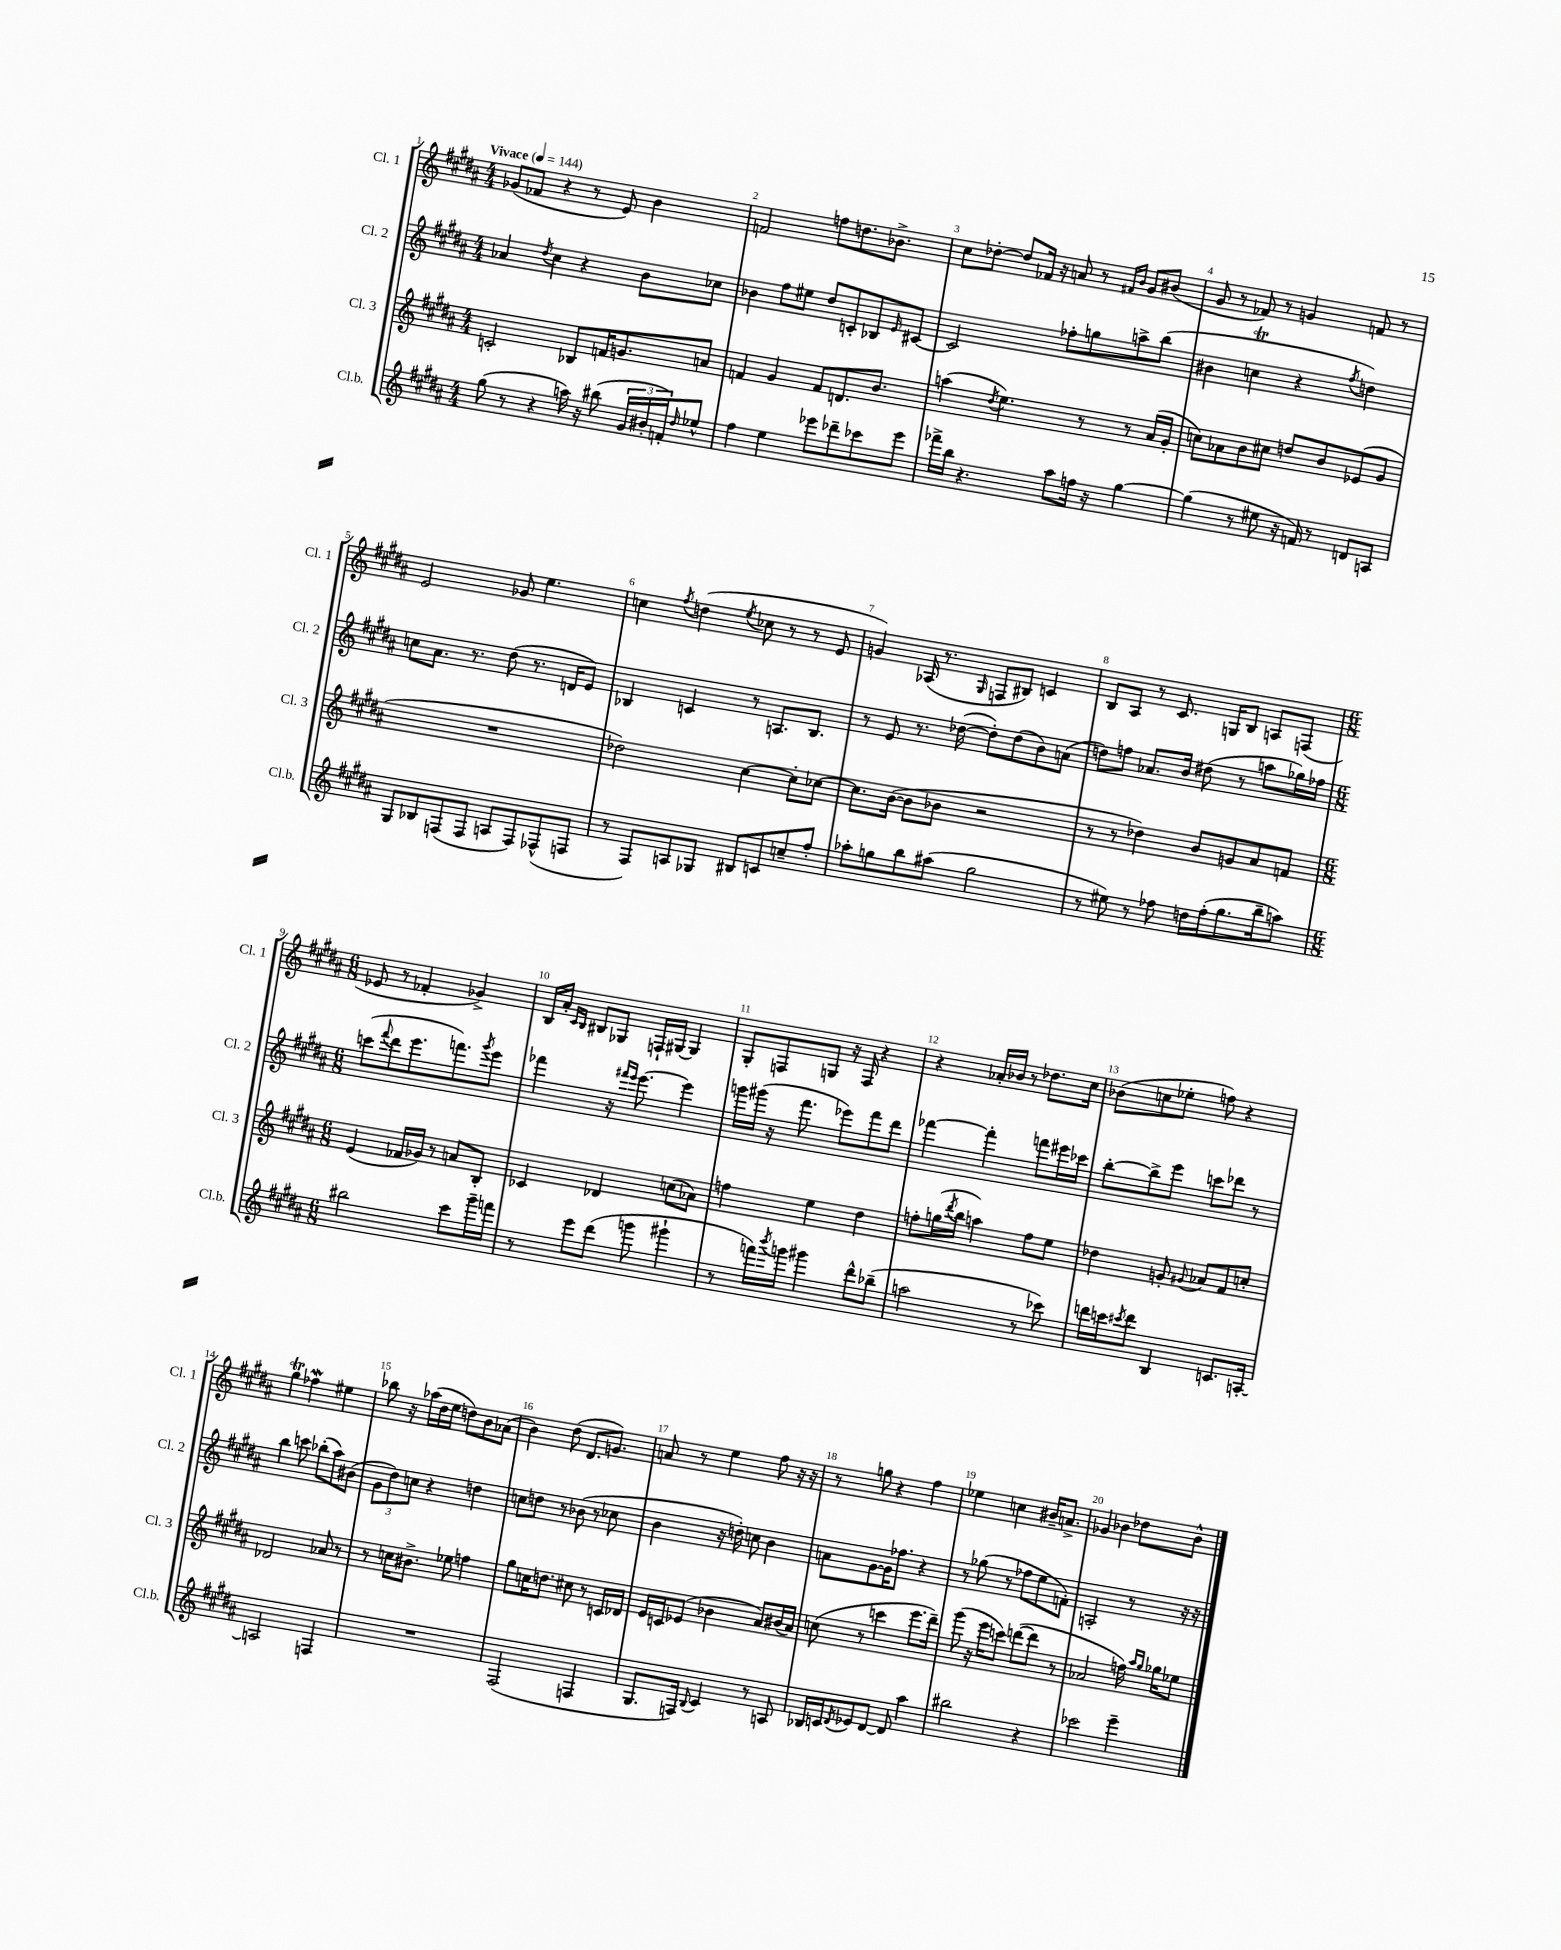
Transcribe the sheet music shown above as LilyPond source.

<<
\new StaffGroup <<
\new Staff = "s0" \with { instrumentName = "Cl. 1" shortInstrumentName = "Cl. 1" } {
    \clef treble \key b \major \numericTimeSignature \time 4/4 \tempo "Vivace" 4 = 144
    ges'8( fes'8 r4 r8 e'8) b'4 |
    f'2 f''8 d''8. bes'8.-> |
    cis''8 des''8~-. des''8 fes'16 r16 a'8 r8 \grace { fis'16 b'16 } gis'8 bis'8( |
    gis'8 r8 fes'8) r8 g'4 f'8 r8 |
    e'2 ges'8 e''4. |
    c''4 \acciaccatura { fis''8 } d''4( \acciaccatura { e''8 } ces''8 r8 r8 e'8 |
    g'4) aes16( r8. \grace { gis16 } f8 bis8) c'4 |
    b8 ais8 r8 cis'8. g16 b8 a8 f8( |
    \numericTimeSignature \time 6/8 ees'8 r8 fes'4-. ges'4->) |
    b16 ais'16-. \grace { cis'16 b16 } bis8 ges8 f16-! gis16~ gis4 |
    gis8-. f8 g8 r16 f16 r4 |
    r4 aes'16-. bes'16 r8 des''8. cis''16 |
    bes'8( c''8 ees''8-. f''8) r4 |
    gis''4\trill fes''4\mordent eis''4 |
    bes''8 r16 aes''16( dis''16 e''16 d''8) b'8 aes'8( |
    b'4) dis''8( dis'8. g'8.) |
    a'8 r8 e''4 fis''8 r16 r16 |
    r8 g''8 r4 fis''4 |
    ees''4 c''4 bis'16-- a'8.-> |
    ges'4 bes'4 des''8 bes'8-^ \bar "|." |
}
\new Staff = "s1" \with { instrumentName = "Cl. 2" shortInstrumentName = "Cl. 2" } {
    \clef treble \key b \major \numericTimeSignature \time 4/4
    aes'4 \acciaccatura { dis''8 } cis''4 r4 b'8 ces''8 |
    bes'4 fis''8 eis''8 dis''8 c'8-. bes8 \grace { e'16 } cis'8~ |
    cis'2 fes''8-. g''8 a''8-> b''8( |
    bis'4 c''4\trill r4 \acciaccatura { fis''8 } d''4) |
    c''8 ais'8. r8. dis''8( r8. d'16 e'8) |
    bes4 c'4 r8 a8. bes8. |
    r8 e'8 r8. des''16~( des''8-.) des''8( b'8) a'8( |
    d''8) f''8 aes'8. b'16 dis''8( r8 a''8 ges''16) fes''16 |
    \numericTimeSignature \time 6/8 c'''8( \appoggiatura { fis'''8 } dis'''8 e'''8. f'''8.) \acciaccatura { gis'''8 } e'''8 |
    fes'''4 r16 \grace { fis'''16 e'''16 } e'''8.~ e'''4 |
    g'''16 gis'''16( r16 fis'''8. ees'''8) fis'''8 dis'''8 |
    fes'''4~ fes'''4-. f'''8 eis'''16 ces'''16 |
    b''8~-. b''8-> e'''8 c'''8 des'''8 r8 |
    b''4 c'''8 bes''8-.( ais''8) bis'8( |
    \tuplet 3/2 { gis'8 dis''8) c''8 } r4 d''4 |
    c''8 d''8 r8 bes'8( r8 ces''8 |
    b'4 r16 d''16-.) c''8 b'4 |
    a'8 gis'8~ gis'16 fes''8. r4 |
    r8 ges''8( r8 fes''8 e''8 f'8-.) |
    a2-. r8 r16 r16 \bar "|." |
}
\new Staff = "s2" \with { instrumentName = "Cl. 3" shortInstrumentName = "Cl. 3" } {
    \clef treble \key b \major \numericTimeSignature \time 4/4
    c'2-. bes8 f'16 g'8. a'8 |
    f'4 gis'4 f'8 d'8. b'8. |
    a''4( \acciaccatura { dis''8 } e''4.) r8 r8 ais'16( gis'16-. |
    c''8) aes'8 b'8 cis''8 d''8 b'8 ees'8( gis'8 |
    R1 |
    des''2) cis''4~ cis''8-. ces''8~ |
    ces''8. b'16~( b'8 bes'8 r2 |
    r8 r8 des''4) b'8 g'8 ais'8 f'8 |
    \numericTimeSignature \time 6/8 e'4( fes'16 ges'16) r8 a'8 b8-. |
    ces'4 des'4 c''8( aes'8) |
    f''4 e''4 dis''4 |
    f''8-. g''16( \acciaccatura { dis'''8 } b''16 a''4) f''8 e''8 |
    des''4 g'8-. \appoggiatura { gis'8 } aes'8 fis'8 c''8-. |
    des'2 aes'8 r8 |
    r8 c''16 bis'8.-> ees''8 f''4 |
    gis''8 c''16 d''8. cis''8 r8 c'16 des'16 |
    e'16 c'16 ees'8( bes'4 ais'8) bis'16( ais'16) |
    c''8( r8 c'''4 e'''8. dis'''16--) |
    gis'''8( r16 e'''16 c'''8) d'''8~( d'''8 r8 |
    aes'2 f''16) \grace { ais''16 gis''16 } ges''16 ees''8 \bar "|." |
}
\new Staff = "s3" \with { instrumentName = "Cl.b." shortInstrumentName = "Cl.b." } {
    \clef treble \key b \major \numericTimeSignature \time 4/4
    gis''8( r8 r4 a''16) r16 bis''8( \tuplet 3/2 { gis'16 bis'16-. f'16-.) } \grace { dis''16 } ees''8-^ |
    fis''4 e''4 ees'''8 des'''8-- ces'''8 ees'''8 |
    fes'''16-> b''16 r4. ais''8 f''16 r16 gis''4~ |
    gis''4( r8 eis''8 r16 f'16) r8 d'8 a8 |
    gis8 bes8 f8( f8 a8 f8) fes8-^( f8 |
    r8 fis8) a8 ges8 bis8 c'8 c''8-- fis''8-. |
    aes''8-. g''8 b''8 ais''8( g''2 |
    r8 eis''8) r8 fes''8 d''16 fes''16-.( gis''8. b''16-- a''8) |
    \numericTimeSignature \time 6/8 bis''2 cis'''8 gis'''16-- f'''16 |
    r8 e'''8 dis'''8( g'''8 gis'''4-! |
    r8 f'''16) \acciaccatura { b'''8 } g'''16 gis'''4 dis'''8-^ bes''8--( |
    a''2 r8 ces'''8) |
    d'''16 c'''16 \acciaccatura { cis'''8 } d'''8 b4 c'8. a16~-. |
    a2 f4 |
    R2. |
    fis2( f4 |
    gis8. f16) \appoggiatura { b8 } cis'4 r8 a8 |
    bes16 c'16 \acciaccatura { dis'8 } ees'8 dis'8~ dis'8 ais''4 |
    bis''2 r4 |
    ces'''2 e'''4-- \bar "|." |
}
>>
>>
\layout { \context { \Score \override BarNumber.break-visibility = ##(#f #t #t) barNumberVisibility = #all-bar-numbers-visible } }
